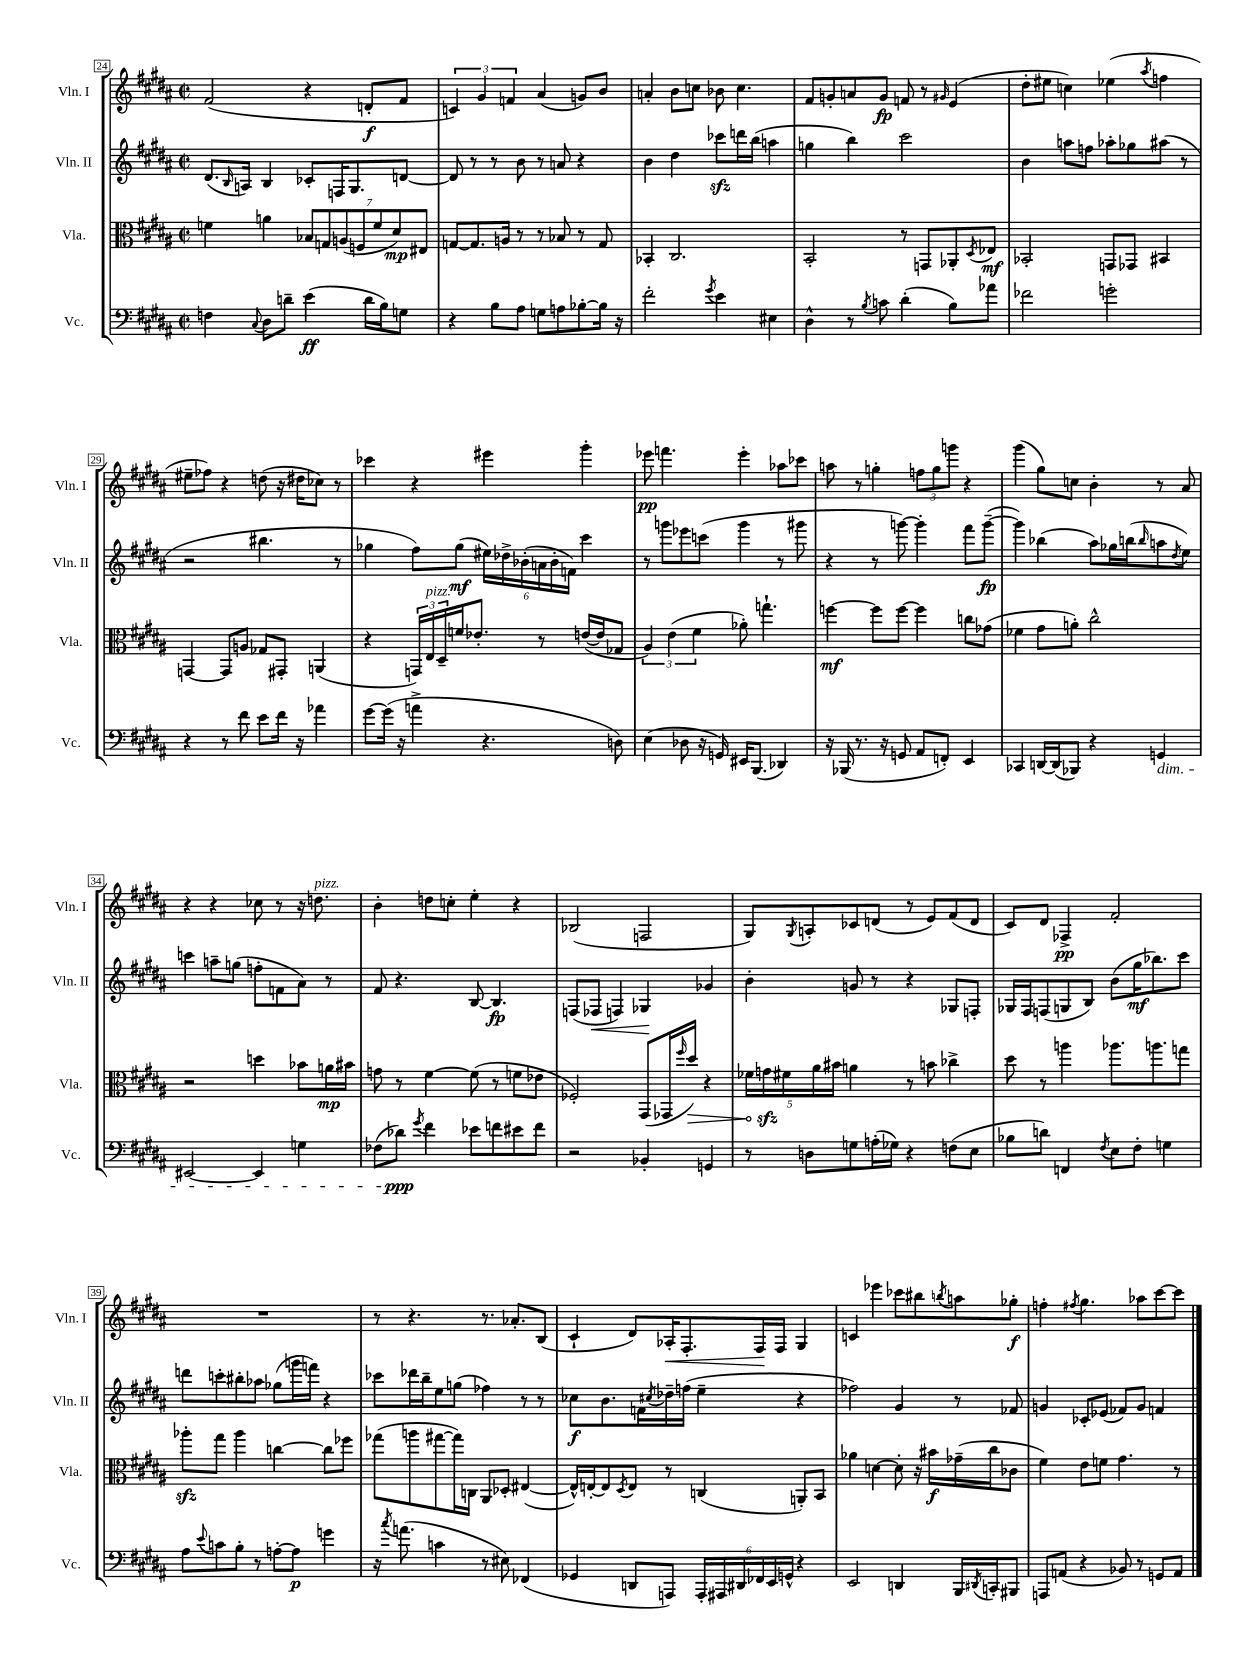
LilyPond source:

<<
\new StaffGroup <<
\new Staff = "s0" \with { instrumentName = "Vln. I" shortInstrumentName = "Vln. I" } {
    \clef treble \key b \major \defaultTimeSignature \time 2/2
    fis'2( r4 d'8-.\f fis'8 |
    \tuplet 3/2 { c'4) gis'4 f'4 } ais'4( g'8) b'8 |
    a'4-. b'8 c''8 bes'8 c''4. |
    fis'8 g'8-. a'8 g'8\fp f'8 r8 \grace { gis'16 } e'4( |
    dis''8-. eis''8 c''4) ees''4( \acciaccatura { ais''8 } f''4 |
    eis''8-- fes''8) r4 d''8( r16 dis''16 ces''8) r8 |
    ces'''4 r4 eis'''4 gis'''4-. |
    ees'''8\pp f'''4. ees'''4-. aes''8 ces'''8 |
    a''8 r8 g''4-. \tuplet 3/2 { f''8 g''8 g'''8 } r4 |
    gis'''4( gis''8) c''8 b'4-. r8 ais'8 |
    r4 r4 ces''8 r8 r16 d''8.^\markup { \italic "pizz." } |
    b'4-. d''8 c''8-. e''4-. r4 |
    bes2( f2 |
    gis8) \acciaccatura { gis8 } a8-. ces'8 d'8( r8 e'8) fis'8( d'8 |
    cis'8) dis'8 fes4->\pp fis'2-. |
    R1 |
    r8 r4. r8. aes'8.-. b8( |
    cis'4-! dis'8) aes16-.\< fis8.-. fis16\! fis16 gis4 |
    c'4 ees'''4 ces'''8 bis''8 \acciaccatura { b''8 } a''8 ges''8-.\f |
    f''4-. \acciaccatura { fis''8 } gis''4. aes''8 cis'''8~ cis'''8 \bar "|." |
}
\new Staff = "s1" \with { instrumentName = "Vln. II" shortInstrumentName = "Vln. II" } {
    \clef treble \key b \major \defaultTimeSignature \time 2/2
    dis'8.( \grace { b16 } a16) b4 ces'8-. f16 gis8. d'8~ |
    d'8 r8 r8 b'8 r8 a'8 r4 |
    b'4 dis''4 ces'''8\sfz d'''16 b''16( a''4 |
    g''4 b''4) cis'''2 |
    b'4 a''8 f''8 aes''8-. ges''8 ais''8( r8 |
    r2 bis''4. r8 |
    ges''4 fis''8) ges''8\mf( \tuplet 6/4 { eis''16) des''16-> bes'16-.( a'16 bes'16-. f'16) } cis'''4 |
    r8 g'''8 ees'''8 c'''8( g'''4 r8 gis'''8 |
    r4 r8 g'''8~) g'''4-. fis'''8 g'''8~--\fp( |
    g'''4) bes''4( ais''8) ges''16 b''16( \grace { b''16 } a''8 \acciaccatura { dis''8 } e''8) |
    c'''4 a''8-- g''8( f''8-. f'8 ais'8) r8 |
    fis'8 r4. b8~ b4.\fp |
    f8( fes8\< f4) ges4\! ges'4 |
    b'4-. g'8 r8 r4 ges8 f8-. |
    ges16 fis16 f8( g8 b8) b'8( gis''16\mf bes''8.) cis'''8 |
    d'''8 c'''8-. bis''8-. aes''8 ges''8( g'''16 f'''16) r4 |
    ces'''8 des'''16 b''16-- e''8 g''8( fes''4) r8 r8 |
    ces''8\f b'8. f'16 \acciaccatura { cis''8 } des''16-- f''16( e''4-- r4 |
    fes''2) gis'4 r8 fes'8 |
    g'4 ces'8-. ees'8( fes'8) g'8 f'4 \bar "|." |
}
\new Staff = "s2" \with { instrumentName = "Vla." shortInstrumentName = "Vla." } {
    \clef alto \key b \major \defaultTimeSignature \time 2/2
    f'4 a'4 \tuplet 7/4 { bes8 g8 a8( f8 f'8 dis'8\mp) eis8 } |
    g8~ g8. a16 r8 r8 bes8 r8 g8 |
    bes,4-. cis2. |
    b,2-. r8 g,8 aes,8-. \acciaccatura { dis8 } ees8\mf |
    bes,2-. g,8 ges,8 bis,4 |
    g,4~ g,8 a8 ges8 gis,8-. a,4( |
    r4 \tuplet 3/2 { g,16) e16^\markup { \italic "pizz." } dis16-- } f'16 ees'8.-. r8 e'16~( e'16 ges8 |
    \tuplet 3/2 { ais4) e'4( fis'4 } aes'8-.) g''4.-! |
    f''4~\mf f''8 f''8~ f''4 c''8 ges'8( |
    fes'4 gis'8 a'8-.) cis''2-^ |
    r2 d''4 bes'8 a'16\mp bis'16 |
    g'8 r8 fis'4~ fis'8( r8 f'8 ees'8 |
    fes2-.) gis,8( ges,16 \grace { fis''16 } \once \override Hairpin.circled-tip = ##t dis''16\>) r4 |
    \tuplet 5/4 { fes'16 g'16\sfz\! fis'16 ais'16 bis'16 } a'4 r8 b'8 ces''4-> |
    dis''8 r8 a''4 aes''8. a''8. g''8 |
    aes''8-.\sfz gis''8 aes''4 c''4~ c''8 fes''8 |
    ges''8( a''8 gis''8~ gis''16) c16 ais,8 des8-. eis4~( |
    eis16-^) e16~-. e8 \acciaccatura { dis8 } e8 r8 c4( a,8-.) b,8 |
    aes'4 d'4~ d'8-. r16 bis'16\f ges'16--( cis''16 ces'8 |
    fis'4) e'8 f'8 gis'4. r8 \bar "|." |
}
\new Staff = "s3" \with { instrumentName = "Vc." shortInstrumentName = "Vc." } {
    \clef bass \key b \major \defaultTimeSignature \time 2/2
    f4 \appoggiatura { cis8 } dis8 d'8-- e'4\ff( d'16 b16) g8 |
    r4 b8 ais8 g8 a8 bes8~-. bes16 r16 |
    fis'2-. \acciaccatura { gis'8 } e'4 eis4 |
    dis4-^ r8 \acciaccatura { b8 } c'8 dis'4-.( b8) aes'8 |
    fes'2 g'2-. |
    r4 r8 fis'8 e'8 fis'16 r16 aes'4 |
    gis'8~ gis'16( r16 a'4-> r4. d8) |
    e4( des8 r16 g,16) eis,16 b,,8.( des,4) |
    r16 bes,,16( r8. r16 g,8 ais,8 f,8-.) e,4 |
    ces,4 d,16~ d,16( bes,,8) r4 g,4\dim |
    eis,2~ eis,4 g4 |
    fes8( des'8\ppp\!) \acciaccatura { gis'8 } fis'4 ees'8 f'8 eis'8 f'8 |
    r2 bes,4-. g,4 |
    r8 d8 g8 a16-.( ges16) r4 f8( e8 |
    bes8 d'8) f,4 \acciaccatura { fis8 } e8 fis8-. g4 |
    ais8 \appoggiatura { e'8 } c'8 b8-. r8 a8~-. a8\p g'4 |
    r16 \acciaccatura { cis''8 } a'8.( c'4 r8 eis8) fes,4( |
    ges,4 d,8 a,,8) \tuplet 6/4 { a,,16-. ais,,16 dis,16 fes,16 e,16 g,16-^ } r4 |
    e,2 d,4 b,,16 \acciaccatura { dis,8 } c,16-. bis,,8 |
    a,,8 a,8( r4 bes,8) r8 g,8 a,8 \bar "|." |
}
>>
>>
\layout { \context { \Score currentBarNumber = #24 \override BarNumber.stencil = #(make-stencil-boxer 0.1 0.3 ly:text-interface::print) } }
